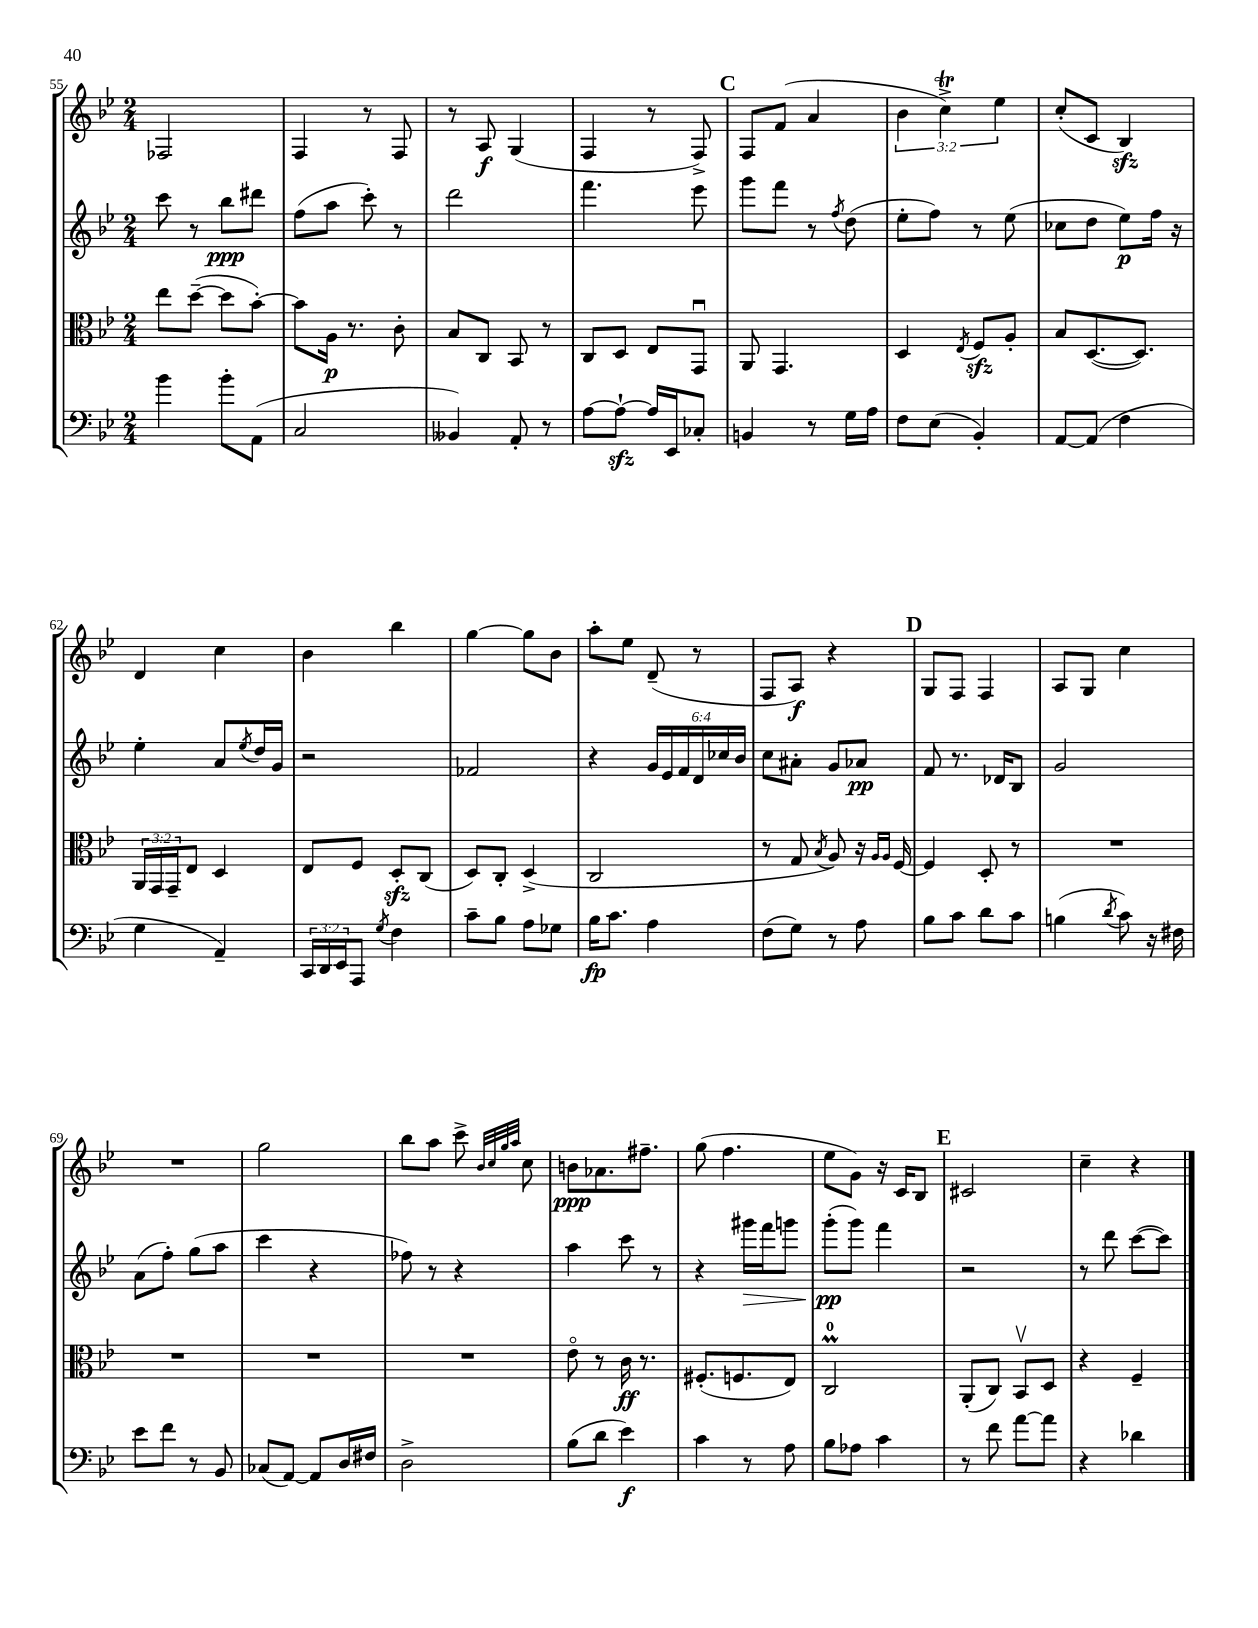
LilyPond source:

<<
\new StaffGroup <<
\new Staff = "s0" {
    \clef treble \key bes \major \numericTimeSignature \time 2/4 \override Staff.TupletNumber.text = #tuplet-number::calc-fraction-text
    fes2 |
    f4 r8 f8 |
    r8 a8\f g4( |
    f4 r8 f8->) |
    \mark \markup { \bold "C" } f8 f'8( a'4 |
    \tuplet 3/2 { bes'4 c''4->\trill) ees''4 } |
    c''8-.( c'8 bes4\sfz) |
    d'4 c''4 |
    bes'4 bes''4 |
    g''4~ g''8 bes'8 |
    a''8-. ees''8 d'8--( r8 |
    f8 a8\f) r4 |
    \mark \markup { \bold "D" } g8 f8 f4 |
    a8 g8 c''4 |
    R2 |
    g''2 |
    bes''8 a''8 c'''8-> \grace { bes'32 c''32 g''32 a''32 } c''8 |
    b'8\ppp aes'8. fis''8.-- |
    g''8( f''4. |
    ees''8 g'8) r16 c'16 bes8 |
    \mark \markup { \bold "E" } cis'2 |
    c''4-- r4 \bar "|." |
}
\new Staff = "s1" {
    \clef treble \key bes \major \numericTimeSignature \time 2/4 \override Staff.TupletNumber.text = #tuplet-number::calc-fraction-text
    c'''8 r8 bes''8\ppp dis'''8 |
    f''8( a''8 c'''8-.) r8 |
    d'''2 |
    f'''4. ees'''8 |
    \mark \markup { \bold "C" } g'''8 f'''8 r8 \acciaccatura { f''8 } d''8( |
    ees''8-. f''8) r8 ees''8( |
    ces''8 d''8 ees''8\p) f''16 r16 |
    ees''4-. a'8 \acciaccatura { ees''8 } d''16 g'16 |
    r2 |
    fes'2 |
    r4 \tuplet 6/4 { g'16 ees'16 f'16 d'16 ces''16 bes'16 } |
    c''8 ais'8-. g'8 aes'8\pp |
    \mark \markup { \bold "D" } f'8 r8. des'16 bes8 |
    g'2 |
    a'8( f''8-.) g''8( a''8 |
    c'''4 r4 |
    fes''8) r8 r4 |
    a''4 c'''8 r8 |
    r4 gis'''16\> f'''16 g'''8 |
    g'''8-.\pp\!( g'''8) f'''4 |
    \mark \markup { \bold "E" } r2 |
    r8 d'''8 c'''8~( c'''8) \bar "|." |
}
\new Staff = "s2" {
    \clef alto \key bes \major \numericTimeSignature \time 2/4 \override Staff.TupletNumber.text = #tuplet-number::calc-fraction-text
    ees''8 d''8~--( d''8 bes'8~-.) |
    bes'8 a16\p r8. c'8-. |
    bes8 c8 bes,8 r8 |
    c8 d8 ees8 g,8\downbow |
    \mark \markup { \bold "C" } a,8 g,4. |
    d4 \acciaccatura { ees8 } f8\sfz a8-. |
    bes8 d8.~( d8.) |
    \tuplet 3/2 { a,16 g,16 g,16-- } ees8 d4 |
    ees8 f8 d8-.\sfz c8( |
    d8) c8-. d4->( |
    c2 |
    r8 g8 \acciaccatura { bes8 } a8) r16 \grace { a16 a16 } f16~ |
    \mark \markup { \bold "D" } f4 d8-. r8 |
    R2 |
    R2 |
    R2 |
    R2 |
    ees'8\flageolet r8 c'16\ff r8. |
    fis8.-.( f8. ees8) |
    c2-0\prall |
    \mark \markup { \bold "E" } a,8-.( c8) bes,8\upbow d8 |
    r4 f4-- \bar "|." |
}
\new Staff = "s3" {
    \clef bass \key bes \major \numericTimeSignature \time 2/4 \override Staff.TupletNumber.text = #tuplet-number::calc-fraction-text
    bes'4 bes'8-. a,8( |
    c2 |
    beses,4) a,8-. r8 |
    a8~ a8~-!\sfz a16 ees,16 ces8-. |
    \mark \markup { \bold "C" } b,4 r8 g16 a16 |
    f8 ees8( bes,4-.) |
    a,8~ a,8( f4 |
    g4 a,4--) |
    \tuplet 3/2 { c,16 d,16 ees,16 } a,,8 \acciaccatura { g8 } f4 |
    c'8-- bes8 a8 ges8 |
    bes16\fp c'8. a4 |
    f8( g8) r8 a8 |
    \mark \markup { \bold "D" } bes8 c'8 d'8 c'8 |
    b4( \acciaccatura { d'8 } c'8) r16 fis16 |
    ees'8 f'8 r8 bes,8 |
    ces8( a,8~) a,8 d16 fis16 |
    d2-> |
    bes8( d'8 ees'4\f) |
    c'4 r8 a8 |
    bes8 aes8 c'4 |
    \mark \markup { \bold "E" } r8 f'8 a'8~ a'8 |
    r4 des'4 \bar "|." |
}
>>
>>
\layout { \context { \Score currentBarNumber = #55 } }
